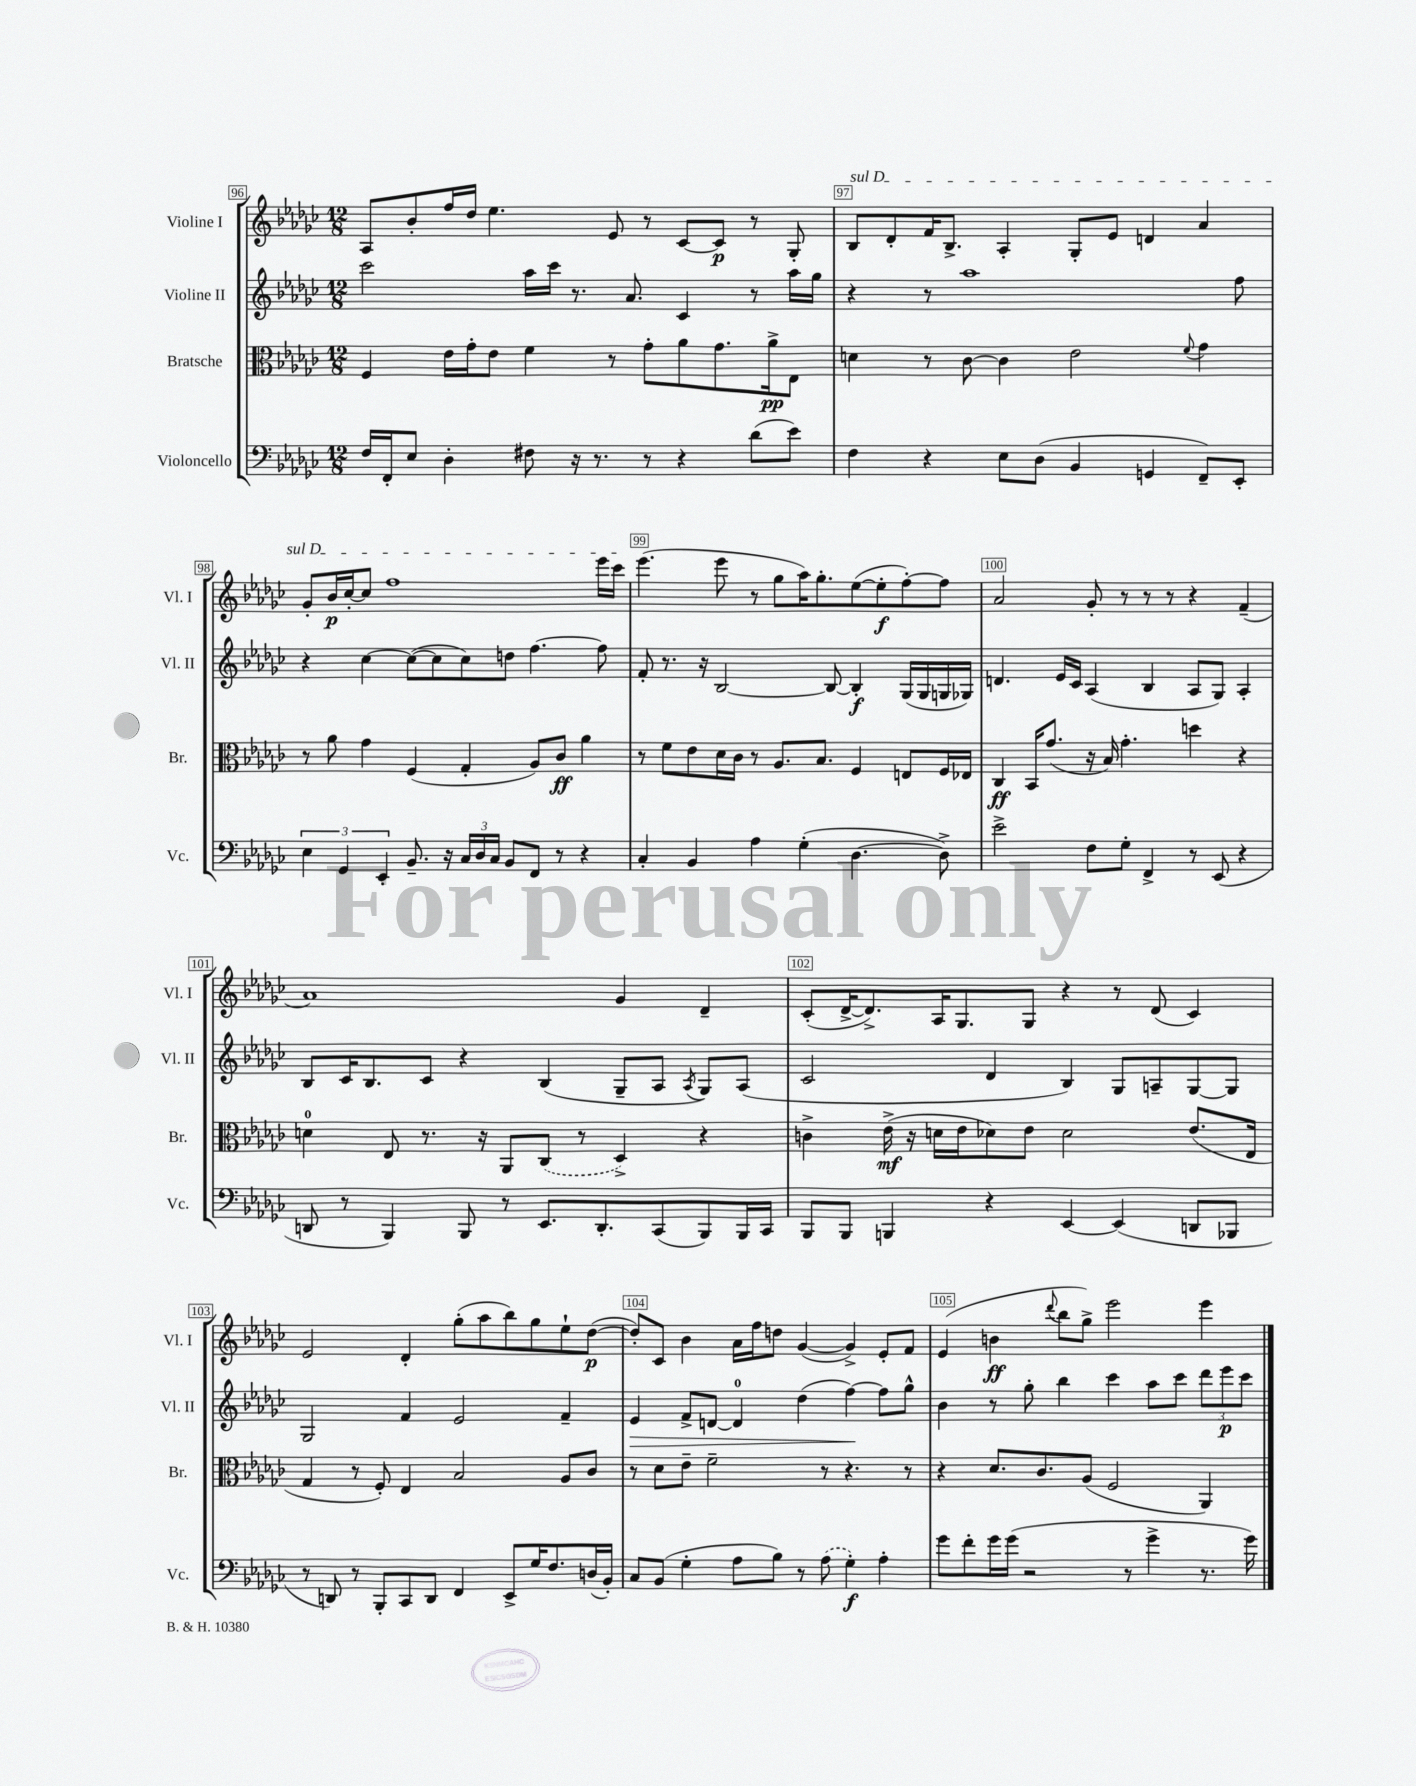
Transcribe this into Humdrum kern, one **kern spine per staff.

**kern	**dynam	**kern	**dynam	**kern	**dynam	**kern	**dynam
*part4	*part4	*part3	*part3	*part2	*part2	*part1	*part1
*staff4	*staff4	*staff3	*staff3	*staff2	*staff2	*staff1	*staff1
*I"Violoncello	*	*I"Bratsche	*	*I"Violine II	*	*I"Violine I	*
*I'Vc.	*	*I'Br.	*	*I'Vl. II	*	*I'Vl. I	*
*clefF4	*	*clefC3	*	*clefG2	*	*clefG2	*
*k[b-e-a-d-g-c-]	*	*k[b-e-a-d-g-c-]	*	*k[b-e-a-d-g-c-]	*	*k[b-e-a-d-g-c-]	*
*M12/8	*	*M12/8	*	*M12/8	*	*M12/8	*
=96	=96	=96	=96	=96	=96	=96	=96
16F/LL	.	4F/	.	2ccc-\	.	8A-/L	.
16FF'/J	.	.	.	.	.	.	.
8E-/J	.	.	.	.	.	8b-'/	.
4D-'\	.	16e-\LL	.	.	.	16ff/L	.
.	.	16g-'\J	.	.	.	16dd-/JJ	.
.	.	8e-\J	.	.	.	4.ee-\	.
8F#X\	.	4f\	.	16aa-\LL	.	.	.
.	.	.	.	16ccc-\JJ	.	.	.
16r	.	.	.	8.r	.	.	.
8.r	.	.	.	.	.	.	.
.	.	8r	.	.	.	8e-/	.
.	.	.	.	8.a-/	.	.	.
8r	.	8g-'\L	.	.	.	8r	.
4r	.	8a-\	.	4c-/	.	[8c-/L	.
.	.	8.g-\	.	.	.	8c-/J]	p
(8d-\L	.	.	.	8r	.	8r	.
.	.	16a-^\k	pp	.	.	.	.
8e-\J)	.	8E-\J	.	16aa-\LL	.	8G-'/	.
.	.	.	.	16gg-\JJ	.	.	.
=97	=97	=97	=97	=97	=97	=97	=97
!	!	!	!	!	!	!LO:TX:a:i:t=sul D	!
4F\	.	4dn\	.	4r	.	8B-/L	.
.	.	.	.	.	.	8d-'/	.
4r	.	8r	.	8r	.	16f/K	.
.	.	.	.	.	.	8.B-^/J	.
.	.	[8c-\	.	1aa-	.	.	.
8E-\L	.	4c-\]	.	.	.	4A-'/	.
(8D-\J	.	.	.	.	.	.	.
4BB-/	.	2e-\	.	.	.	8G-'/L	.
.	.	.	.	.	.	8e-/J	.
4GGn/	.	.	.	.	.	4dn/	.
.	.	8qqf/	.	.	.	.	.
8FF~/L)	.	4g-\	.	.	.	4a-/	.
8EE-'/J	.	.	.	8ff\	.	.	.
!!LO:LB:g=z
=98	=98	=98	=98	=98	=98	=98	=98
6E-\	.	8r	.	4r	.	8g-'/L	.
.	.	8a-\	.	.	.	16b-/L	p
6GG-/	.	.	.	.	.	.	.
.	.	.	.	.	.	[16cc-'/J	.
.	.	4g-\	.	[4cc-\	.	8cc-/J]	.
6EE-'/	.	.	.	.	.	.	.
.	.	.	.	.	.	1ff	.
8.BB-~/	.	(4F/	.	(8cc-\L_	.	.	.
.	.	.	.	8cc-\]	.	.	.
16r	.	.	.	.	.	.	.
24C-/LL	.	4G-'/	.	8cc-\)	.	.	.
24D-/	.	.	.	.	.	.	.
24C-/JJ	.	.	.	.	.	.	.
8BB-/L	.	.	.	8ddn\J	.	.	.
8FF/J	.	8A-/L)	.	[4.ff\	.	.	.
8r	.	8c-/J	ff	.	.	.	.
4r	.	4a-\	.	.	.	.	.
.	.	.	.	8ff\]	.	16eee-\LL	.
.	.	.	.	.	.	16ccc-\JJ	.
=99	=99	=99	=99	=99	=99	=99	=99
4C-'/	.	8r	.	8f'/	.	(4.eee-\	.
.	.	8f\L	.	8.r	.	.	.
4BB-/	.	8e-\	.	.	.	.	.
.	.	.	.	16r	.	.	.
.	.	16d-\L	.	[2B-/	.	8eee-\	.
.	.	16c-\JJ	.	.	.	.	.
4A-\	.	8r	.	.	.	8r	.
.	.	8.A-/L	.	.	.	8gg-\L	.
(4G-'\	.	.	.	.	.	16aa-\K)	.
.	.	8.B-/J	.	.	.	8.gg-'\	.
.	.	.	.	8B-/_	.	.	.
[4.D-\	.	4F/	.	4B-'/]	f	([8ee-\	.
.	.	.	.	.	.	8ee-'\]	f
.	.	8En/L	.	(16G-/LL	.	[8ff'\)	.
.	.	.	.	16G-/	.	.	.
8D-^\])	.	16F/L	.	16Gn/	.	8ff\J]	.
.	.	16E-X/JJ	.	16G-X/JJ)	.	.	.
=100	=100	=100	=100	=100	=100	=100	=100
2e-^\	.	4C-/	ff	4.dn/	.	2a-/	.
.	.	16BB-/KL	.	.	.	.	.
.	.	(8.g-/J	.	.	.	.	.
.	.	.	.	16e-/LL	.	.	.
.	.	.	.	16c-/JJ	.	.	.
8F\L	.	16r	.	(4A-/	.	8g-'/	.
.	.	16B-/)	.	.	.	.	.
8G-'\J	.	4.g-'\	.	.	.	8r	.
4FF^/	.	.	.	4B-/	.	8r	.
.	.	.	.	.	.	8r	.
8r	.	4ddn\	.	8A-/L	.	4r	.
(8EE-/	.	.	.	8G-/J)	.	.	.
4r	.	4r	.	4A-'/	.	(4f~/	.
!!LO:LB:g=z
=101	=101	=101	=101	=101	=101	=101	=101
8DDn/	.	4dn\	.	8B-/L	.	1a-)	.
8r	.	.	.	16c-/K	.	.	.
.	.	.	.	8.B-/	.	.	.
4BBB-/)	.	8E-/	.	.	.	.	.
.	.	8.r	.	8c-/J	.	.	.
8BBB-/	.	.	.	4r	.	.	.
.	.	16r	.	.	.	.	.
8r	.	8AA-/L	.	.	.	.	.
8.EE-/L	.	(8C-/J	.	(4B-/	.	.	.
.	.	8r	.	.	.	.	.
8.DD'/	.	.	.	.	.	.	.
.	.	4D-^/)	.	8G-~/L	.	4g-/	.
(8CC-/	.	.	.	8A-/J	.	.	.
.	.	.	.	8qA-/	.	.	.
8BBB-/)	.	4r	.	8G-/L)	.	4d-~/	.
16BBB-/L	.	.	.	(8A-/J	.	.	.
16CC-/JJ	.	.	.	.	.	.	.
=102	=102	=102	=102	=102	=102	=102	=102
8BBB-/L	.	4cn^\	.	2c-/	.	(8c-'/L	.
8BBB-/J	.	.	.	.	.	[16d-^/K	.
.	.	.	.	.	.	8.d-^/])	.
4BBBn/	.	(16e-^\	mf	.	.	.	.
.	.	16r	.	.	.	.	.
.	.	16dn\LL	.	.	.	16A-/K	.
.	.	16e-\J	.	.	.	8.G-/	.
4r	.	8d-X\)	.	4d-/	.	.	.
.	.	8e-\J	.	.	.	8G-/J	.
[4EE-/	.	2d-\	.	4B-/)	.	4r	.
(4EE-/]	.	.	.	8G-/L	.	8r	.
.	.	.	.	8An~/	.	(8d-/	.
8DDn/L	.	(8.e-/L	.	[8G-/	.	4c-/)	.
8BBB-X/J	.	.	.	8G-/J]	.	.	.
.	.	16E-/Jk	.	.	.	.	.
!!LO:LB:g=z
=103	=103	=103	=103	=103	=103	=103	=103
8r	.	4G-/	.	2G-/	.	2e-/	.
8DDn/)	.	.	.	.	.	.	.
8r	.	8r	.	.	.	.	.
8BBB-'/L	.	8F'/)	.	.	.	.	.
8CC-/	.	4E-/	.	4f/	.	4d-'/	.
8DD/J	.	.	.	.	.	.	.
4FF/	.	2B-/	.	2e-/	.	(8gg-'\L	.
.	.	.	.	.	.	8aa-\	.
8EE-^/L	.	.	.	.	.	8bb-\)	.
16G-/K	.	.	.	.	.	8gg-\	.
8.F/	.	.	.	.	.	.	.
.	.	8A-/L	.	4f~/	.	8ee-`\	.
(16Dn/L	.	8c-/J	.	.	.	([8dd-\J	p
16BB-'/JJ)	.	.	.	.	.	.	.
=104	=104	=104	=104	=104	=104	=104	=104
!	!	!	!	!	!LO:HP:b	!	!
8C-/L	.	8r	.	4e-/	>	8dd-'/L])	.
(8BB-/J	.	8d-\L	.	.	.	8c-/J	.
4G-'\	.	8e-~\J	.	8f^/L	.	4b-\	.
.	.	2f~\	.	[8dn/J	.	.	.
8A-\L	.	.	.	4d/]	.	16a-\LL	.
.	.	.	.	.	.	16ff\J	.
8B-\J)	.	.	.	.	.	8ddn\J	.
8r	.	.	.	(4dd-\	.	([4g-/	.
(8A-\	.	8r	.	.	.	.	.
4G-'\)	f	4.r	.	[4ff\)	.	4g-^/])	.
4A-'\	.	.	.	8ff\L]	]	8e-'/L	.
.	.	8r	.	8gg-^^\J	.	8f/J	.
=105	=105	=105	=105	=105	=105	=105	=105
8g-\L	.	4r	.	4b-\	.	(4e-/	.
8f'\	.	.	.	.	.	.	.
16g-\L	.	8.d-/L	.	8r	.	4bn\	ff
(16g-\JJ	.	.	.	.	.	.	.
2r	.	.	.	8gg-'\	.	.	.
.	.	8.c-/	.	.	.	.	.
.	.	.	.	.	.	8qqddd-/	.
.	.	.	.	4bb-\	.	8bb-\L	.
.	.	(8A-/J	.	.	.	8gg-^\J)	.
.	.	2F/	.	4ccc-\	.	2eee-\	.
8r	.	.	.	.	.	.	.
4g-^\	.	.	.	8aa-\L	.	.	.
.	.	.	.	8ccc-\J	.	.	.
8.r	.	4AA-/)	.	12ddd-\L	.	4eee-\	.
.	.	.	.	12eee-\	p	.	.
.	.	.	.	12ccc-\J	.	.	.
16g-\)	.	.	.	.	.	.	.
==	==	==	==	==	==	==	==
*-	*-	*-	*-	*-	*-	*-	*-
